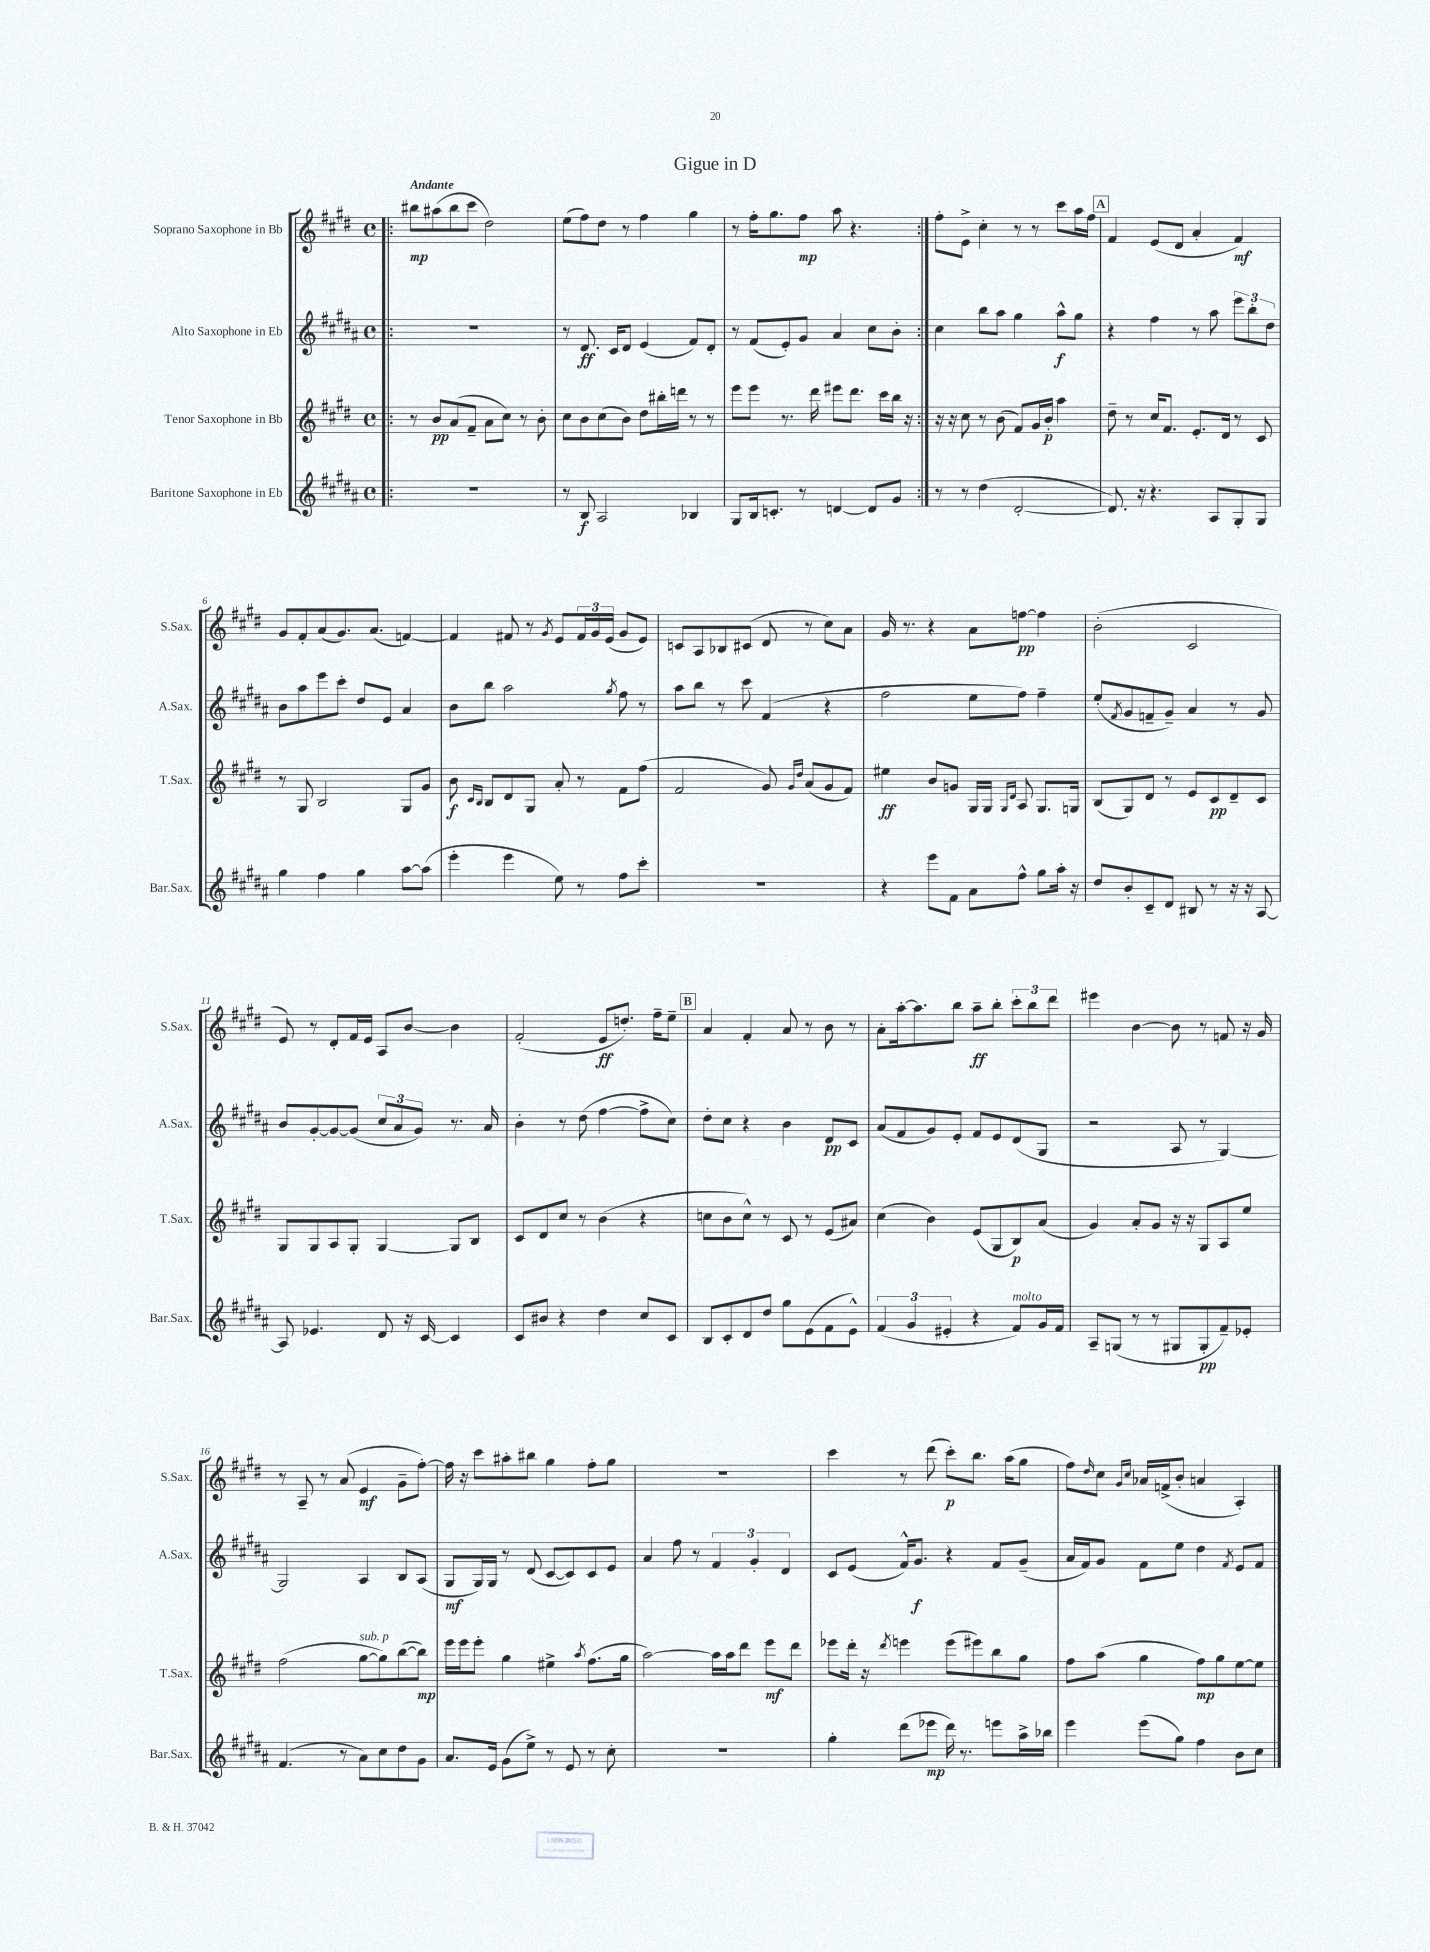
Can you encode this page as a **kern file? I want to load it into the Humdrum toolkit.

**kern	**kern	**kern	**kern
*staff4	*staff3	*staff2	*staff1
*clefG2	*clefG2	*clefG2	*clefG2
*k[f#c#g#d#a#]	*k[f#c#g#d#]	*k[f#c#g#d#a#]	*k[f#c#g#d#]
*M4/4	*M4/4	*M4/4	*M4/4
*met(c)	*met(c)	*met(c)	*met(c)
=!|:	=!|:	=!|:	=!|:
1r	8r	1r	8bb#
.	8b	.	(8aa#
.	(8a	.	8bb#
.	8f#~	.	8ccc#
.	8a	.	2dd#)
.	8cc#)	.	.
.	8r	.	.
.	8b'	.	.
=	=	=	=
8r	8cc#	8r	(8ee
8B	8b	8.d#	8ff#)
2A#	(8cc#	.	8dd#
.	.	16c#	.
.	8b)	8d#	8r
.	8dd#	(4e	4ff#
.	16bb#'	.	.
.	16ddd	.	.
4B-	8r	8f#)	4gg#
.	8r	8d#'	.
=	=	=	=
8G#	8eee	8r	8r
16B	8eee	(8f#	16ff#'
8.c'	.	.	8.gg#
.	8.r	8e')	.
8r	.	8g#	8ff#
.	16ddd#	.	.
[4d	8eee#	4a#	8aa
.	8.ddd#	.	4.r
8d]	.	8cc#	.
.	16ccc#	.	.
8g#	16bb	8b'	.
.	16r	.	.
=:|!	=:|!	=:|!	=:|!
8r	16r	4cc#	8ff#'
.	16r	.	.
8r	8cc#	.	8e^
(4dd#	8r	8bb	4cc#'
.	(8b	8aa#	.
[2d#'	8f#)	4gg#	8r
.	16g#	.	8r
.	16b'	.	.
.	4aa	8aa#^^	8ccc#
.	.	8gg#	16aa
.	.	.	16ff#
=	=	=	=
8.d#])	8dd#~	4r	4f#
.	8r	.	.
16r	.	.	.
4.r	16cc#	4ff#	(8e
.	8.f#	.	.
.	.	.	8d#
.	8.e'	8r	4a'
8A#	.	8aa#	.
.	16d#	.	.
8G#'	8r	12eee	4f#)
.	.	12bb'	.
8G#	8c#	.	.
.	.	12dd#	.
=	=	=	=
4gg#	8r	8b	8g#
.	8G#	8aa#	8f#'
4ff#	2B	8eee	(8a
.	.	8ccc#'	8.g#)
4gg#	.	8dd#	.
.	.	.	(8.a
.	.	8e	.
[8aa#	8G#	4a#	[4f)
(8aa#]	8g#	.	.
=	=	=	=
4eee'	8b	8b	4f]
.	16qqc#	.	.
.	16qqB	.	.
.	8B	8bb	.
4eee	8d#	2aa#	8f#
.	8G#	.	8r
.	.	.	8qg#
8ee)	8a'	.	8e
8r	8r	.	24f#
.	.	.	24g#
.	.	.	(24e
.	.	8qgg#	.
8ff#	8f#	8ff#	8g#
8ccc#'	(8ff#	8r	8e)
=	=	=	=
1r	2f#	8aa#	8c
.	.	8bb	8A
.	.	8r	8B-
.	.	8ccc#	(8c#
.	8g#)	(4f#	8d#
.	16qqg#	.	.
.	16qqdd#	.	.
.	(8a	.	8r
.	8g#	4r	8cc#)
.	8f#)	.	8a
=	=	=	=
4r	4ee#	2ff#	16g#
.	.	.	8.r
8eee	8b	.	4r
8f#	8g	.	.
8a#	16G#	8ee	8a
.	16G#	.	.
.	16qqG#	.	.
.	16qqd#	.	.
8ff#^^	8A	8ff#)	[8ff
8gg#	8.G#	4ff#~	4ff]
16aa#'	.	.	.
16r	16G	.	.
=	=	=	=
8dd#	(8B	(8ee'	(2b'
.	.	8qf#	.
8b'	8G#)	8g#	.
8c#~	8d#	8f~	.
8d#	8r	8g#~)	.
8B#	8e	4a#	2c#
8r	8c#	.	.
16r	8d#~	8r	.
16r	.	.	.
[8A#	8c#	8g#	.
=	=	=	=
8A#]	8G#	8b	8e)
4.e-	8G#	[8g#'	8r
.	8A	8g#_	8d#'
.	8G#'	(8g#]	16f#
.	.	.	16e
8d#	[4G#	12cc#	8A
.	.	12a#	.
16r	.	.	[8b
.	.	12g#)	.
[16c#	.	.	.
4c#]	8G#]	8.r	4b]
.	8B	.	.
.	.	16a#	.
=	=	=	=
8c#	8c#	4b'	(2f#'
8b#	8d#	.	.
4r	8cc#	8r	.
.	8r	(8dd#	.
4dd#	(4b	[4ff#	8e
.	.	.	8.dd')
8cc#	4r	8ff#^]	.
.	.	.	16ff#~
8c#	.	8cc#)	8ee~
=	=	=	=
8B	8cc	8dd#'	4a
8c#'	8b	8cc#	.
8d#	8cc^^)	4r	4f#'
8dd#	8r	.	.
8gg#	8c#	4b	8a
(8e	8r	.	8r
8f#	(8e	8d#	8b
8e^^)	8a#)	8c#	8r
=	=	=	=
(6f#	(4cc#	(8a#	8a'
.	.	8f#	[16aa'
6g#	.	.	.
.	.	.	8.aa]
.	4b)	8g#)	.
6e#'	.	.	.
.	.	8e'	8bb
4r	(8e	8f#	8aa~
.	8G#	8e	8bb'
8f#)	8B)	(8d#	12ccc#'
.	.	.	12bb
16g#	(8a	8G#	.
.	.	.	12ddd#
16f#	.	.	.
=	=	=	=
8A#~	4g#)	2r	4eee#
(8G	.	.	.
8r	8a'	.	[4b
8r	8g#	.	.
8G#	16r	8A#	8b]
.	16r	.	.
8G#'	8G#	8r	8r
8f#~)	8A	[4G#)	8f
8e-'	8ee	.	16r
.	.	.	16g#
=	=	=	=
(4.f#	(2ff#	2G#]	8r
.	.	.	8A~
.	.	.	8r
8r	.	.	(8a
8a#)	[8gg#	4A#	4e
8cc#	8gg#])	.	.
8dd#	([8bb	8B	8g#~
8g#	8bb])	(8A#	[8ff#')
=	=	=	=
8.a#	16eee	8G#	16ff#]
.	16eee	.	16r
.	8eee'	16G#)	8ccc#
16e	.	16G#	.
(8g#	4gg#	8r	8aa#'
8ee^)	.	(8d#	8bb#
8r	4ee#^	[8c#	4gg#
8e	.	8c#])	.
.	8qaa	.	.
8r	(8.ff#	8c#	8ff#'
8cc#'	.	8e	8gg#
.	16gg#	.	.
=	=	=	=
1r	[2aa)	4a#	1r
.	.	8ff#	.
.	.	8r	.
.	16aa]	6f#	.
.	16aa	.	.
.	8ddd#	.	.
.	.	6g#'	.
.	8eee	.	.
.	.	6d#	.
.	8ddd#	.	.
=	=	=	=
4gg#'	8eee-	8c#	4ccc#
.	16ddd#'	(8e	.
.	16r	.	.
.	8qddd#	.	.
(8ddd#	4eee	16f#^^)	8r
.	.	8.g#	.
8eee-	.	.	(8ddd#
16ddd#)	(8eee	4r	8ccc#')
8.r	.	.	.
.	8eee#)	.	8.bb
8eee	8bb	8f#	.
.	.	.	(16aa
16aa#^	8gg#	(8g#~	8gg#
16bb-	.	.	.
=	=	=	=
4eee	8ff#	16a#	8ff#)
.	.	16f#)	.
.	.	.	16qqdd#
.	(8aa	8g#	8cc#
.	.	.	16qqg#
.	.	.	16qqcc#
(8eee	4gg#	8f#	16a-
.	.	.	(16f^
8gg#)	.	8ee	8b'
4ff#	8ff#)	4dd#	4a
.	8gg#	.	.
.	.	8qf#	.
8b	[8ee	8e	4A')
8cc#	8ee]	8f#	.
==	==	==	==
*-	*-	*-	*-
